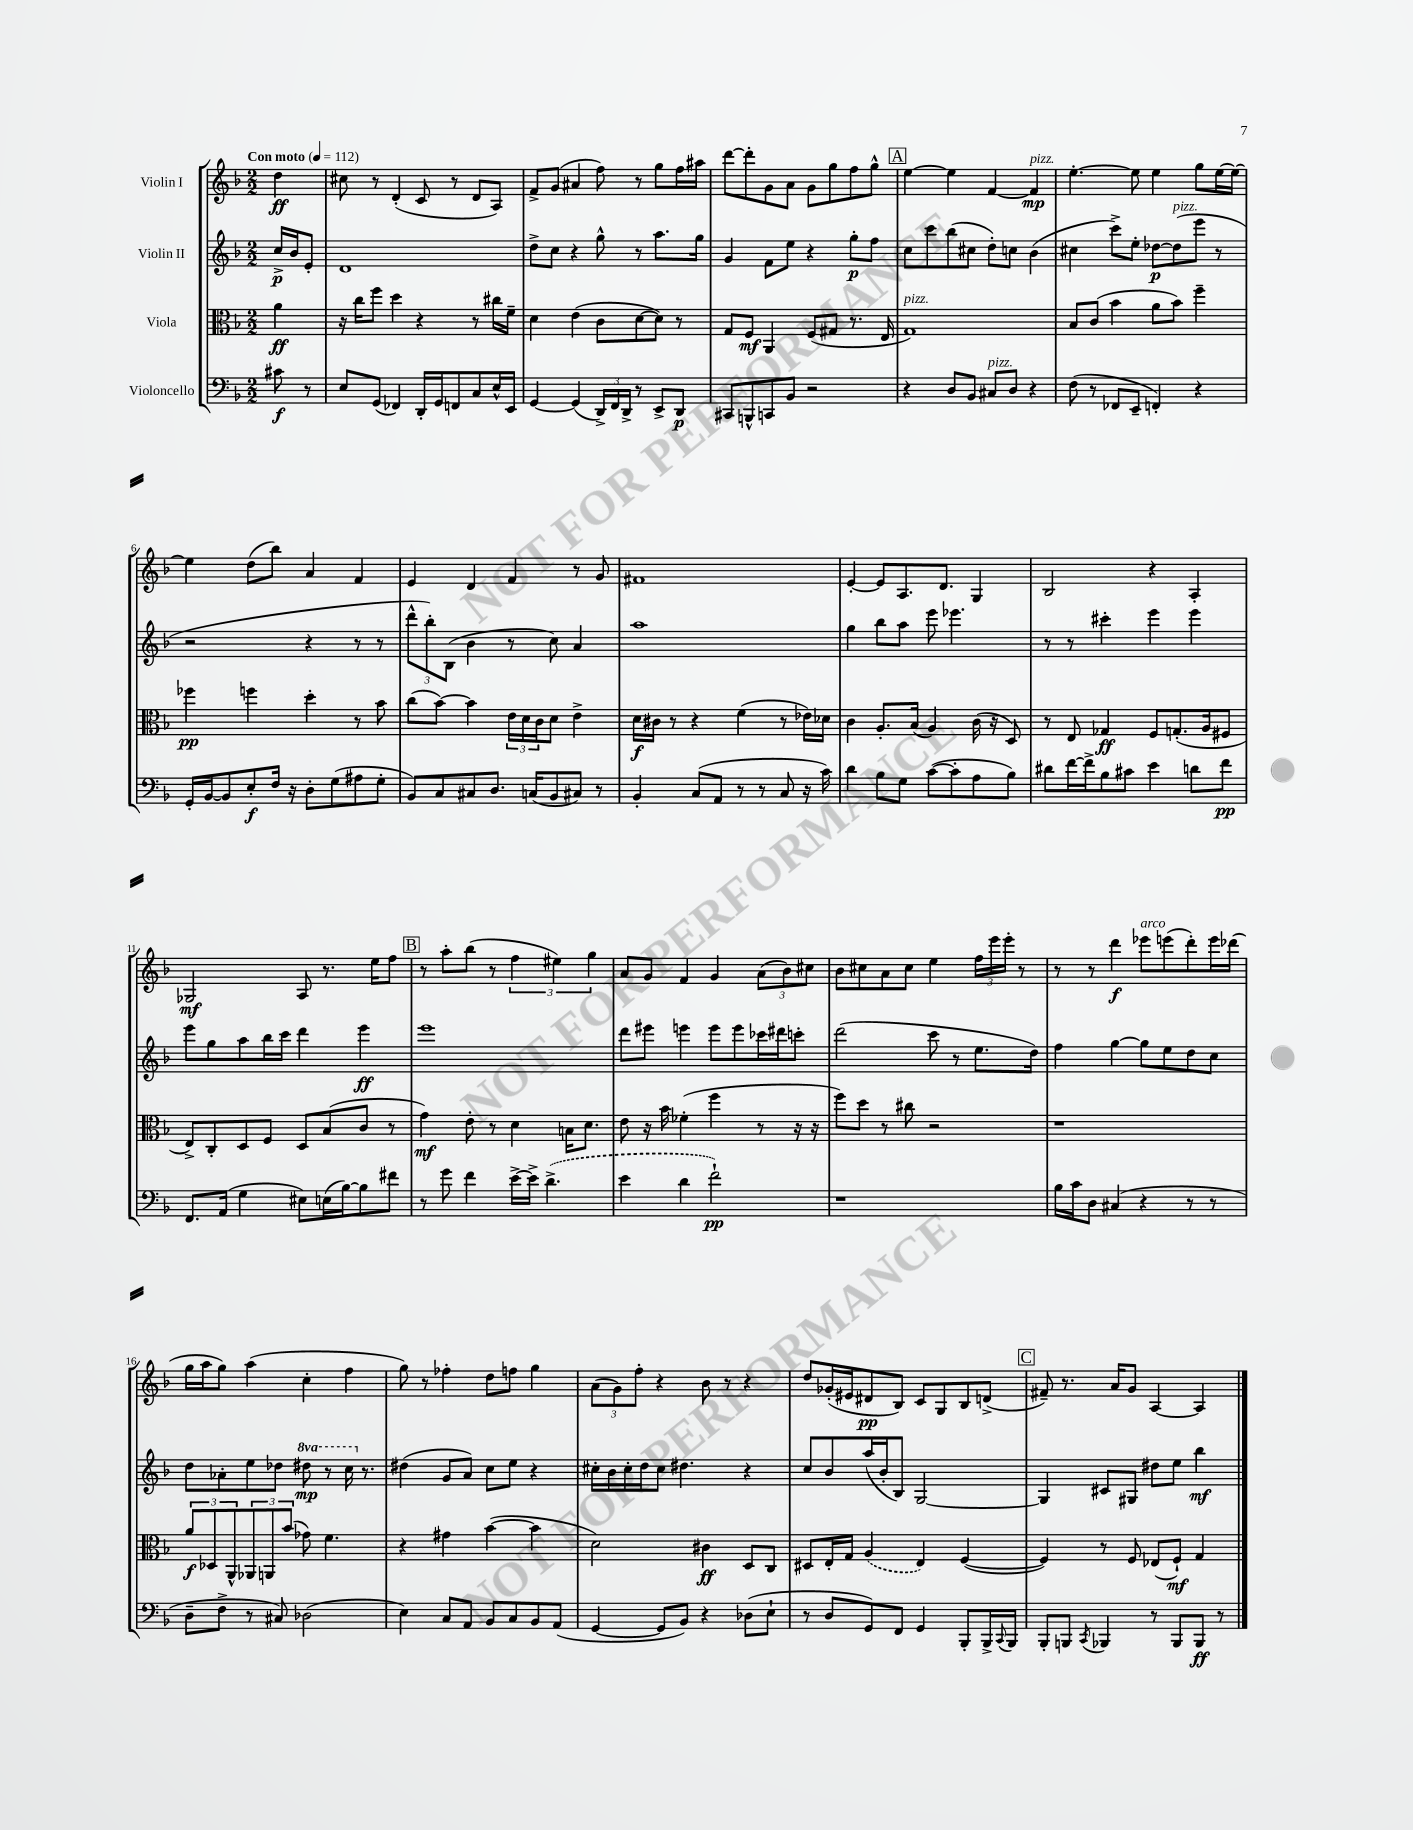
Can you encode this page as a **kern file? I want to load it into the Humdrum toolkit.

**kern	**kern	**kern	**kern
*staff4	*staff3	*staff2	*staff1
*clefF4	*clefC3	*clefG2	*clefG2
*k[b-]	*k[b-]	*k[b-]	*k[b-]
*M2/2	*M2/2	*M2/2	*M2/2
*MM112	*MM112	*MM112	*MM112
8c#	4a	16cc^	4dd
.	.	16b-	.
8r	.	8e'	.
=	=	=	=
8E	16r	1d	8cc#
.	16cc	.	.
(8GG	8ff	.	8r
4FF-)	4dd	.	(4d'
16DD'	4r	.	8c
16GG	.	.	.
8FF	.	.	8r
8C	8r	.	8d
16E^^	16cc#	.	8A)
16EE	16f~	.	.
=	=	=	=
[4GG	4d	8dd^	8f^
.	.	8cc	(8g
(4GG]	(4e	4r	4a#
24DD^)	8c	8gg^^	8ff)
24FF	.	.	.
24DD^	.	.	.
8r	[8d	8r	8r
8EE^	8d])	8.aa	8gg
8DD	8r	.	16ff
.	.	16gg	16aa#
=	=	=	=
8CC#	8G	4g	[8ddd
8BBB^^	8F	.	8ddd']
8CC	4AA	8f	8g
8BB-	.	8ee	8a
2r	(8F	4r	8g
.	8G#	.	8gg
.	8.r	8gg'	8ff
.	.	8ff	8gg^^
.	16E	.	.
=	=	=	=
4r	1G)	8cc	[4ee
.	.	8ccc	.
8D	.	(8bb-	4ee]
8BB-	.	8cc#	.
8C#	.	8dd')	[4f
8D	.	8cc	.
4r	.	(4b-	4f]
=	=	=	=
(8F	8B-	4cc#	[4.ee'
8r	(8c	.	.
8FF-	4b-	8ccc^)	.
8EE~	.	8ee'	8ee]
4FF')	8a	[8dd-	4ee
.	8b-)	(8dd-]	.
4r	4ff~	8eee	8gg
.	.	8r	[16ee
.	.	.	16ee_
=	=	=	=
16GG'	4ff-	2r	4ee]
[16BB-	.	.	.
8BB-]	.	.	.
8E'	4ff	.	(8dd
16F	.	.	8bb-)
16r	.	.	.
8D'	4dd'	4r	4a
(8G	.	.	.
8A#	8r	8r	4f
8G'	8b-	8r	.
=	=	=	=
8BB-)	(8cc	12ddd^^	4e
.	.	12bb-')	.
8C	[8b-)	.	.
.	.	(12B-	.
8C#	4b-]	4b-	4d
8.D	.	.	.
.	24e	8r	4f
.	24d	.	.
(16C	.	.	.
.	24c	.	.
8BB-	8d	8cc)	.
8C#)	4e^	4a	8r
8r	.	.	8g
=	=	=	=
4BB-'	16d	1aa	1f#
.	16c#	.	.
.	8r	.	.
(8C	4r	.	.
8AA	.	.	.
8r	(4f	.	.
8r	.	.	.
8C	8r	.	.
16r	16e-)	.	.
16c)	16d-	.	.
=	=	=	=
4d	4c	4gg	[4e'
8B-	8.A'	8bb-	8e]
8G	.	8aa	8.A
.	(16B-	.	.
([8c	4A)	8eee	.
.	.	.	8.d
8c']	.	4.eee-	.
8A	(16c	.	4G
.	16r	.	.
8B-)	8D)	.	.
=	=	=	=
8d#	8r	8r	2B-
[16f	8E	8r	.
16f^]	.	.	.
8B-	4G-	4ccc#'	.
8c#	.	.	.
4e	8F	4eee	4r
.	(8.G'	.	.
8d	.	4eee	4A'
.	16A	.	.
8f	8F#	.	.
=	=	=	=
8.FF	8E^)	8eee	2G-
.	8C'	8gg	.
(16AA	.	.	.
4G	8D	8aa	.
.	8F	16bb-	.
.	.	16ccc	.
8E#)	8D	4ddd	8A
(16E	(8B-	.	8.r
[16B-)	.	.	.
8B-]	8c	4eee	.
.	.	.	16ee
8f#	8r	.	8ff
=	=	=	=
8r	4g)	1eee	8r
8g	.	.	8aa'
4f	8e'	.	(8bb-
.	8r	.	8r
[16e^	4d	.	6ff
16e^]	.	.	.
(4.d^	.	.	.
.	.	.	6ee#)
.	16B	.	.
.	8.d	.	.
.	.	.	6gg
=	=	=	=
4e	8e	8ddd	8a
.	16r	8eee#	8g
.	16b-	.	.
4d	(4f-'	4eee	4f
2f`)	4ff	8eee	4g
.	.	8eee	.
.	8r	16ccc-	(12a
.	.	16ddd#	.
.	.	.	12b-)
.	16r	8ccc'	.
.	.	.	12cc#
.	16r	.	.
=	=	=	=
1r	8ff)	(2ddd	8b-
.	8dd	.	8cc#
.	8r	.	8a
.	8cc#	.	8cc#
.	2r	8ccc	4ee
.	.	8r	.
.	.	8.ee	24ff
.	.	.	24eee
.	.	.	24eee'
.	.	.	8r
.	.	16dd)	.
=	=	=	=
16B-	1r	4ff	8r
16c	.	.	.
8D	.	.	8r
(4C#	.	[4gg	4ddd
4r	.	8gg]	8eee-
.	.	8ee	(8eee
8r	.	8dd	8ddd')
8r	.	8cc	16eee
.	.	.	(16ddd-
=	=	=	=
8D~	12a	8dd	16gg
.	.	.	16aa
.	12D-	.	.
8F^	.	8a-'	8gg)
.	12AA^^	.	.
8r	12AA-	8ee	(4aa
.	12AA	.	.
8C#)	.	8dd-	.
.	(12b-	.	.
(2D-	8g-)	8ddd#	4cc'
.	4.f	8r	.
.	.	16ccc	4ff
.	.	8.r	.
=	=	=	=
4E)	4r	(4dd#	8gg)
.	.	.	8r
8C	4g#	8g	4ff-'
8AA	.	8a)	.
8BB-	([4b-	8cc	8dd
8C	.	8ee	8ff
8BB-	4b-]	4r	4gg
(8AA	.	.	.
=	=	=	=
[4GG	2d)	16cc#'	(12a
.	.	16b-	.
.	.	.	12g)
.	.	16cc#'	.
.	.	.	12ff'
.	.	16dd	.
8GG]	.	8cc#	4r
8BB-)	.	4.dd#	.
4r	4c#	.	8b-
.	.	.	8r
(8D-	8D	4r	4r
8E`	8C	.	.
=	=	=	=
8r	8D#	8cc	8dd
8D	16E'	8b-	(16g-'
.	16G	.	16e#
8GG)	(4A	(16aa	8d#
.	.	16b-'	.
8FF	.	8B-)	8B-)
4GG	4E)	[2G	8c
.	.	.	8G
8BBB-'	([4F	.	8B-
16BBB-^	.	.	(8d^
8qqCC	.	.	.
16BBB-	.	.	.
=	=	=	=
8BBB-'	4F])	4G]	8f#~)
8BBB	.	.	8.r
8qCC	.	.	.
4BBB-	8r	8c#	.
.	.	.	16a
.	8F	8G#	8g
8r	(8E-	8dd#	[4A
8BBB-	8F`)	8ee	.
8BBB-	4G	4bb-	4A]
8r	.	.	.
==	==	==	==
*-	*-	*-	*-
